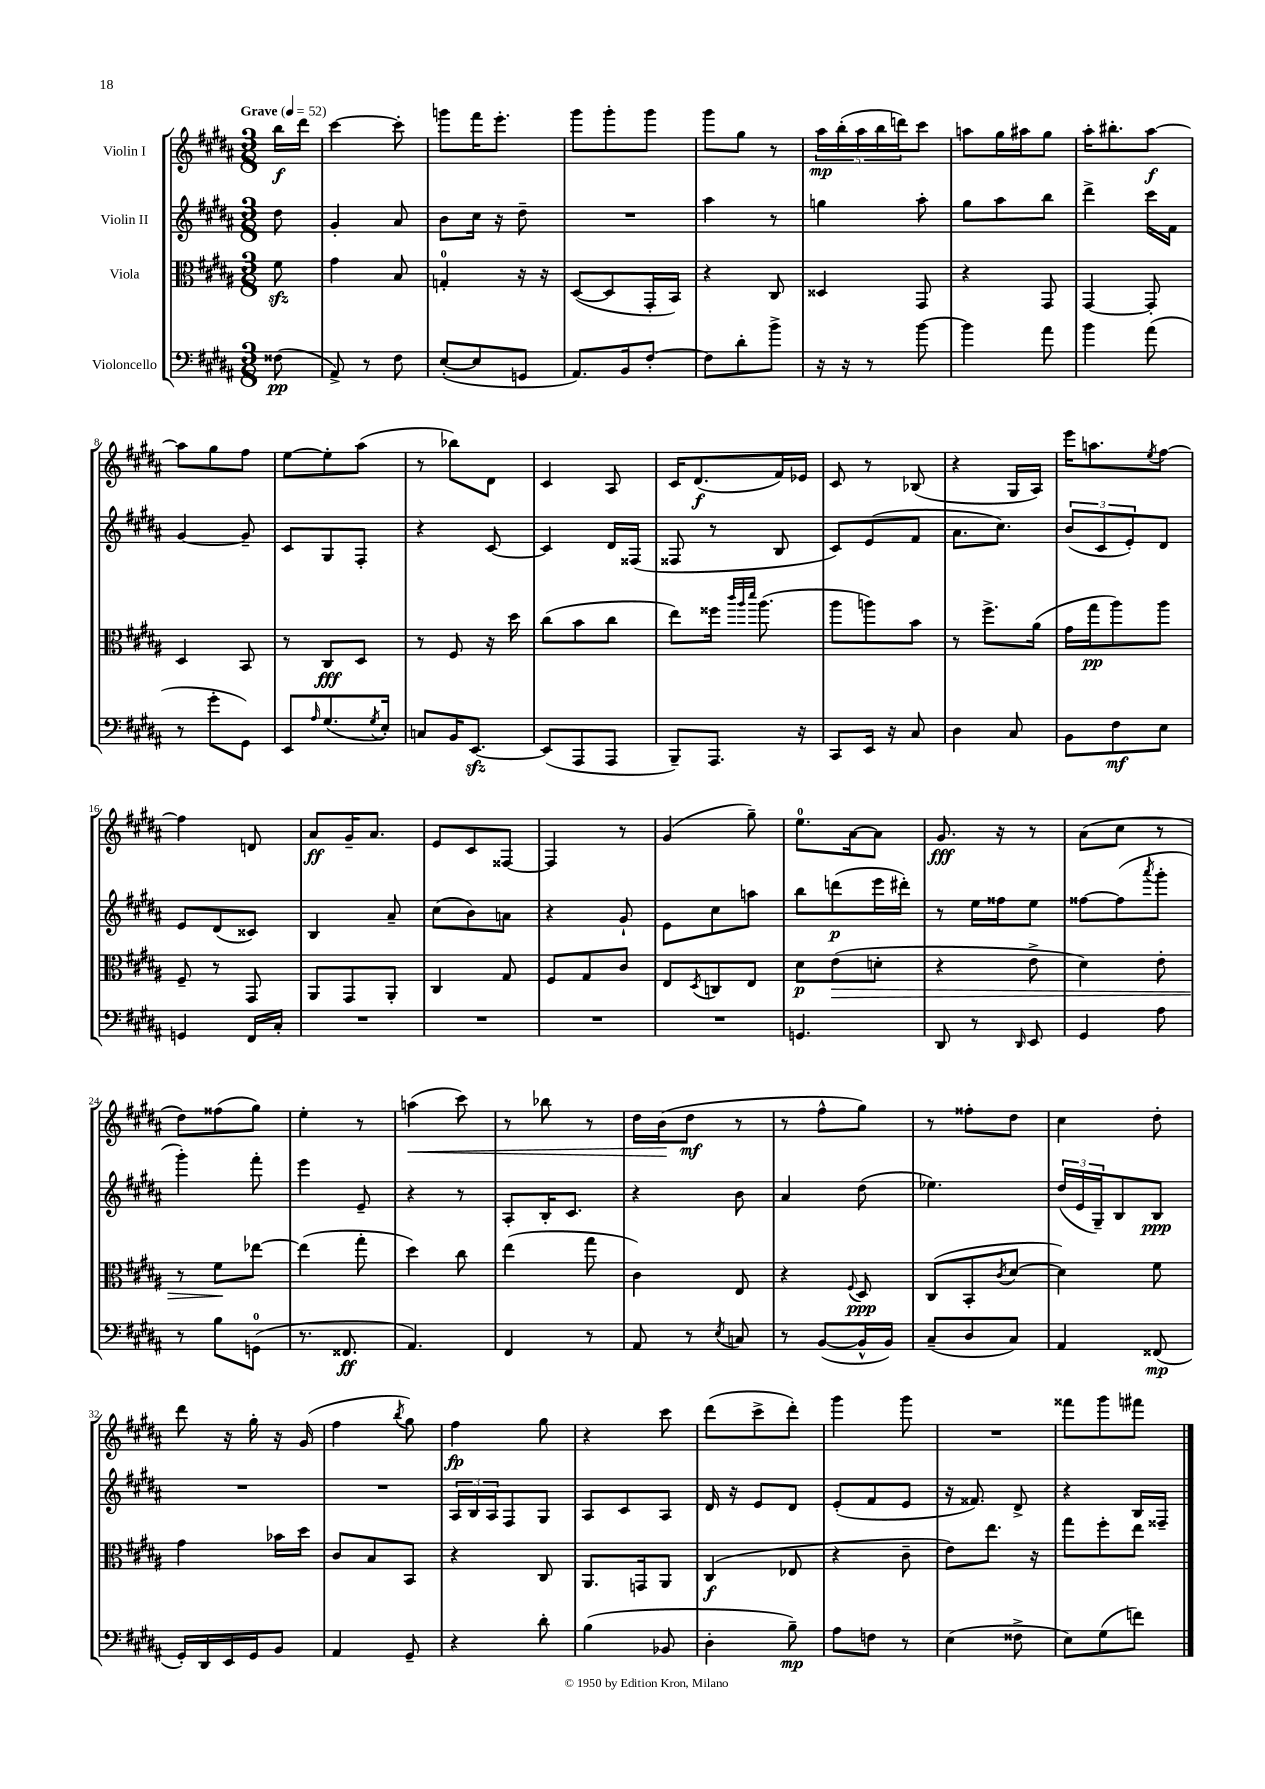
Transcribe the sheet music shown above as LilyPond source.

<<
\new StaffGroup <<
\new Staff = "s0" \with { instrumentName = "Violin I" } {
    \clef treble \key b \major \numericTimeSignature \time 3/8 \partial 8 \tempo "Grave" 4 = 52
    b''16\f dis'''16 |
    cis'''4~ cis'''8-. |
    g'''8 fis'''16 e'''8.-. |
    gis'''8 gis'''8-. gis'''8 |
    gis'''8 gis''8 r8 |
    \tuplet 5/4 { ais''16\mp b''16-.( ais''16 b''16 d'''16) } cis'''8 |
    a''8 gis''16 ais''16 gis''8 |
    ais''16-. bis''8.-. ais''8~\f |
    ais''8 gis''8 fis''8 |
    e''8~ e''8-. ais''8( |
    r8 bes''8) dis'8 |
    cis'4 ais8 |
    cis'16 dis'8.\f( fis'16) ees'16 |
    cis'8 r8 bes8( |
    r4 gis16 ais16) |
    e'''16 a''8. \acciaccatura { e''8 } fis''8~ |
    fis''4 d'8 |
    ais'8\ff gis'16-- ais'8. |
    e'8 cis'8 fisis8~ |
    fisis4 r8 |
    gis'4( gis''8--) |
    e''8.-0 ais'16~ ais'8 |
    gis'8.\fff r16 r8 |
    ais'8( cis''8 r8 |
    dis''8) fisis''8( gis''8) |
    e''4-. r8 |
    a''4\<( cis'''8) |
    r8 bes''8 r8 |
    dis''16 b'16\!( dis''8\mf r8 |
    r8 fis''8-^ gis''8) |
    r8 fisis''8-. dis''8 |
    cis''4 dis''8-. |
    dis'''8 r16 gis''16-. r16 gis'16( |
    fis''4 \acciaccatura { b''8 } gis''8) |
    fis''4\fp gis''8 |
    r4 cis'''8 |
    dis'''8( cis'''8-> dis'''8-.) |
    gis'''4 gis'''8 |
    R4. |
    fisis'''8 gis'''8 fis'''8 \bar "|." |
}
\new Staff = "s1" \with { instrumentName = "Violin II" } {
    \clef treble \key b \major \numericTimeSignature \time 3/8 \partial 8
    dis''8 |
    gis'4-. ais'8 |
    b'8 cis''16 r16 dis''8-- |
    R4. |
    ais''4 r8 |
    g''4 ais''8-. |
    gis''8 ais''8 b''8 |
    dis'''4-> cis'''16 fis'16 |
    gis'4~ gis'8-- |
    cis'8 gis8 fis8-. |
    r4 cis'8~ |
    cis'4 dis'16 fisis16( |
    fisis8 r8 b8 |
    cis'8) e'8( fis'8 |
    ais'8. cis''8.) |
    \tuplet 3/2 { b'8( cis'8 e'8-.) } dis'8 |
    e'8 dis'8( cisis'8) |
    b4 ais'8-- |
    cis''8( b'8) a'8 |
    r4 gis'8-! |
    e'8 cis''8 a''8 |
    b''8 d'''8\p( e'''16 dis'''16-.) |
    r8 e''16 fisis''16 e''8 |
    fisis''8~ fisis''8( \acciaccatura { ais'''8 } gis'''8-. |
    gis'''4-.) fis'''8-. |
    e'''4 e'8-- |
    r4 r8 |
    ais8-. b16-. cis'8. |
    r4 b'8 |
    ais'4 dis''8( |
    ees''4.) |
    \tuplet 3/2 { dis''16( e'16 gis16--) } b8 b8\ppp |
    R4. |
    R4. |
    \tuplet 3/2 { ais16 b16 ais16 } fis8 gis8 |
    ais8 cis'8 ais8 |
    dis'16 r16 e'8 dis'8 |
    e'8-.( fis'8 e'8 |
    r16 fisis'8.) dis'8-> |
    r4 b16 fisis16-- \bar "|." |
}
\new Staff = "s2" \with { instrumentName = "Viola" } {
    \clef alto \key b \major \numericTimeSignature \time 3/8 \partial 8
    fis'8\sfz |
    gis'4 b8 |
    g4-0-. r16 r16 |
    dis8~( dis8 gis,16-. b,16) |
    r4 cis8 |
    disis4 gis,8 |
    r4 gis,8 |
    gis,4~ gis,8-. |
    dis4 b,8 |
    r8 cis8\fff dis8 |
    r8 fis8 r16 dis''16 |
    cis''8( b'8 cis''8 |
    e''8) fisis''16 \grace { cis'''32 ais''32 dis'''32 } ais''8.( |
    ais''8 a''8) b'8 |
    r8 fis''8.-> ais'16( |
    gis'16 gis''16\pp ais''8) ais''8 |
    fis8-- r8 gis,8 |
    ais,8 gis,8 ais,8-. |
    cis4 gis8 |
    fis8 gis8 cis'8 |
    e8 \acciaccatura { dis8 } c8 e8 |
    dis'8\p e'8\>( d'8-. |
    r4 e'8-> |
    dis'4) e'8-. |
    r8 fis'8\! ees''8~ |
    ees''4( gis''8-. |
    dis''4) cis''8 |
    e''4( gis''8 |
    cis'4) e8 |
    r4 \appoggiatura { fis8 } dis8\ppp |
    cis8( b,8-. \acciaccatura { cis'8 } dis'8~ |
    dis'4) fis'8 |
    gis'4 bes'16 dis''16 |
    cis'8 b8 b,8 |
    r4 cis8 |
    ais,8. g,16 ais,8 |
    cis4\f( ees8 |
    r4 cis'8-- |
    e'8) e''8. r16 |
    gis''8 fis''8-. e''8 \bar "|." |
}
\new Staff = "s3" \with { instrumentName = "Violoncello" } {
    \clef bass \key b \major \numericTimeSignature \time 3/8 \partial 8
    fisis8\pp( |
    ais,8->) r8 fis8 |
    e8~-.( e8 g,8 |
    ais,8.) b,16 fis8~-. |
    fis8 dis'8-. b'8-> |
    r16 r16 r8 b'8~ |
    b'4 ais'8 |
    b'4 ais'8( |
    r8 gis'8-. gis,8) |
    e,8 \grace { ais16 } gis8.( \acciaccatura { gis8 } e16-.) |
    c8 b,16 e,8.~\sfz |
    e,8( ais,,8 ais,,8 |
    b,,8--) ais,,8. r16 |
    cis,8 e,16 r16 cis8 |
    dis4 cis8 |
    b,8 fis8\mf e8 |
    g,4 fis,16 cis16-. |
    R4. |
    R4. |
    R4. |
    R4. |
    g,4. |
    dis,8 r8 \grace { dis,16 } e,8 |
    gis,4 ais8 |
    r8 b8 g,8-0( |
    r8. fisis,8.\ff |
    ais,4.) |
    fis,4 r8 |
    ais,8 r8 \acciaccatura { e8 } c8 |
    r8 b,8~( b,16-^ b,16) |
    cis8--( dis8 cis8) |
    ais,4 fisis,8\mp( |
    gis,16-.) dis,16 e,16 gis,16 b,8 |
    ais,4 gis,8-- |
    r4 dis'8-. |
    b4( bes,8 |
    dis4-. b8--\mp) |
    ais8 f8 r8 |
    e4( fisis8-> |
    e8) gis8( f'8) \bar "|." |
}
>>
>>
